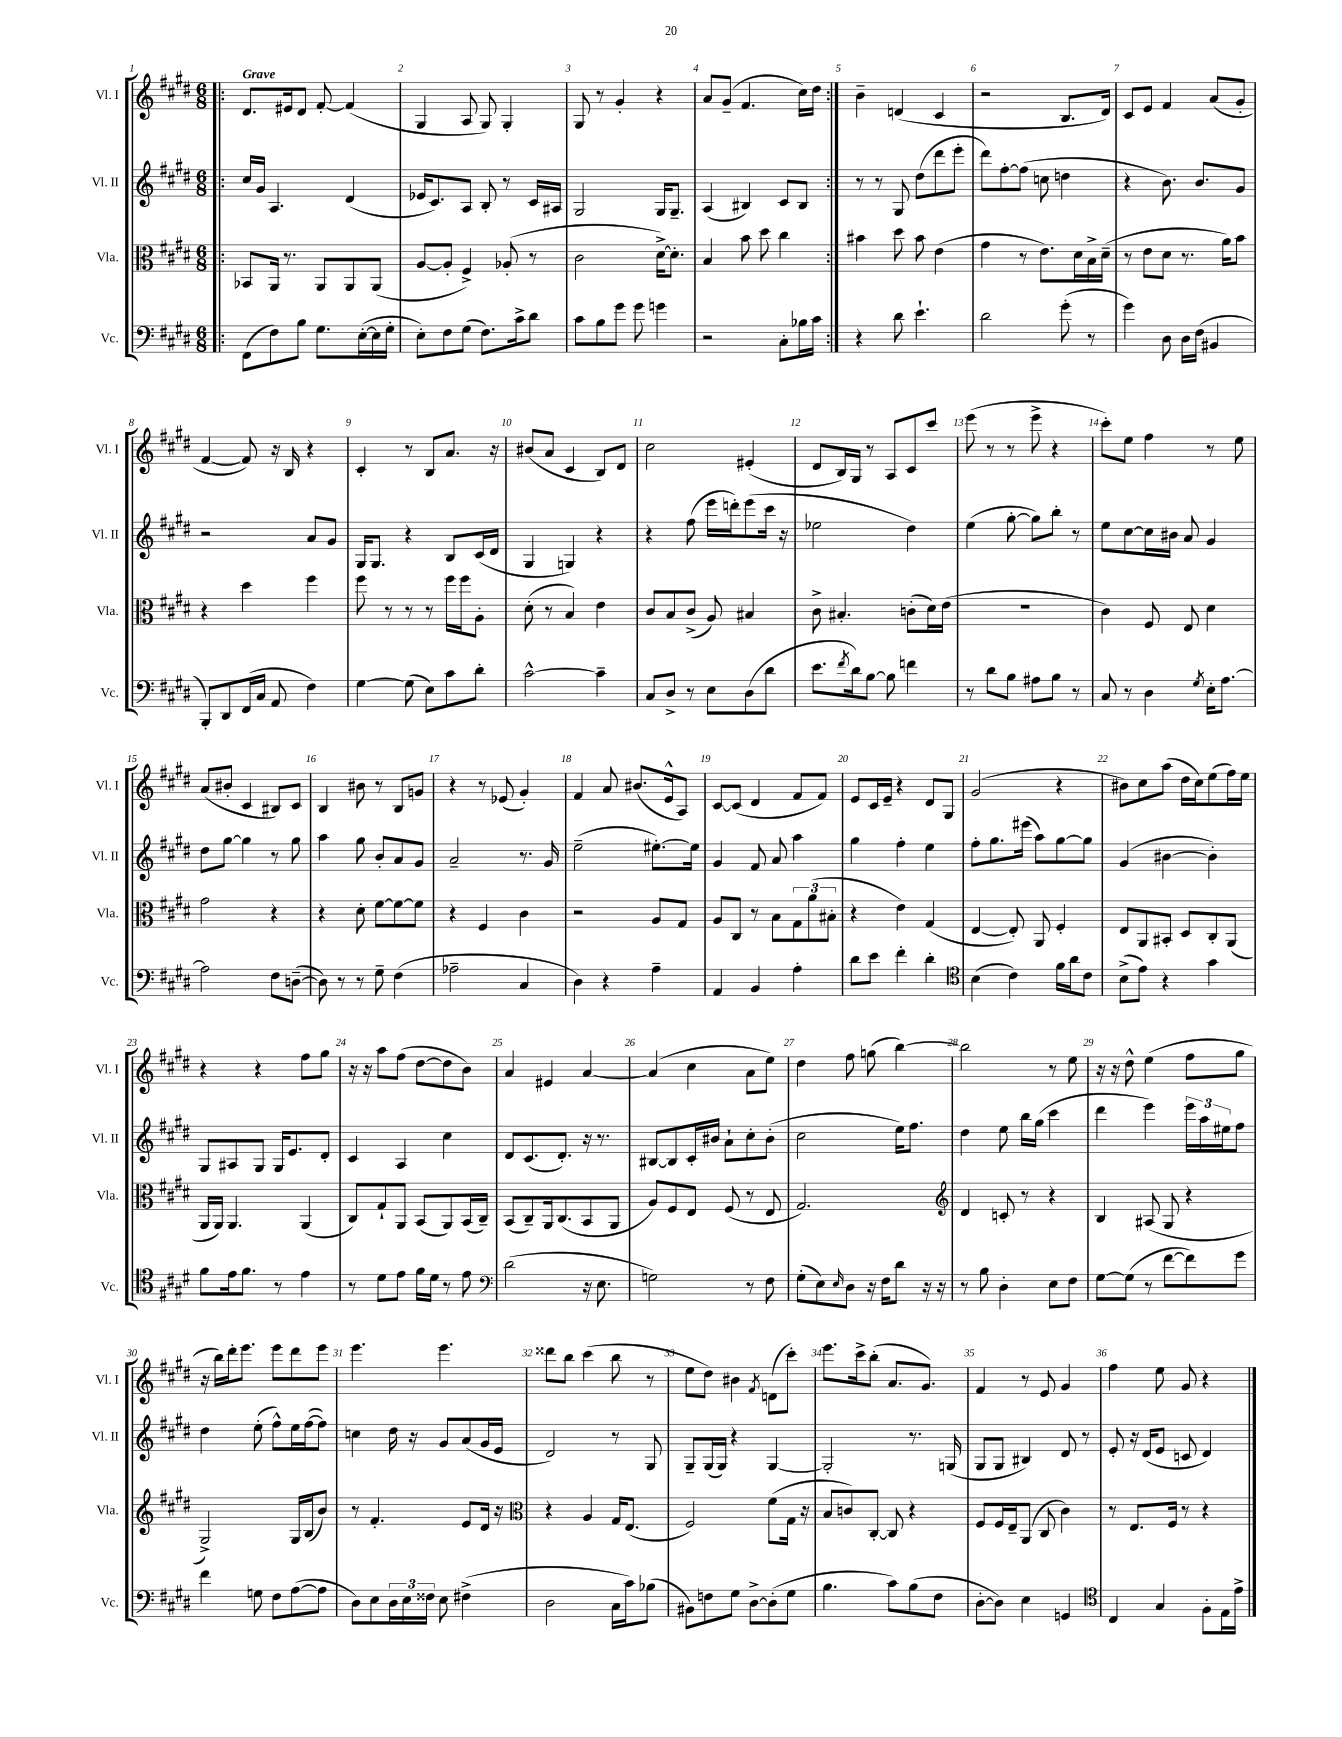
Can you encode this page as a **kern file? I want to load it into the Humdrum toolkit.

**kern	**kern	**kern	**kern
*part4	*part3	*part2	*part1
*staff4	*staff3	*staff2	*staff1
*I"Vc.	*I"Vla.	*I"Vl. II	*I"Vl. I
*I'Vc.	*I'Vla.	*I'Vl. II	*I'Vl. I
*clefF4	*clefC3	*clefG2	*clefG2
*k[f#c#g#d#]	*k[f#c#g#d#]	*k[f#c#g#d#]	*k[f#c#g#d#]
*M6/8	*M6/8	*M6/8	*M6/8
=1!|:	=1!|:	=1!|:	=1!|:
!	!	!	!LO:TX:a:B:t=Grave
(8FF#\L	8BB-X/L	16cc#/LL	8.d#/L
.	.	16g#/JJ	.
8F#\)	16AA/Jk	4.A/	.
.	8.r	.	16e#X/k
8B\J	.	.	8d#/J
8.G#\L	8AA/L	.	[8f#'/
.	8AA/	(4d#/	(4f#/]
([16E'\L	.	.	.
16E\]	(8AA/J	.	.
16G#'\JJ	.	.	.
=2	=2	=2	=2
8E'\L)	[8A/L	16e-X/KL	4G#/
.	.	8.c#/)	.
8F#\	8A'/J]	.	.
(8G#\J	4F#^/)	8A/J	8A/
8.F#\L)	.	8B'/	8G#/)
.	(8A-X'/	8r	4G#'/
16c#^\k	.	.	.
8d#\J	8r	16c#/LL	.
.	.	16A#X/JJ	.
=3	=3	=3	=3
8c#\L	2c#\	2G#/	8G#/
8B\	.	.	8r
8g#\J	.	.	4g#'/
8g#\	.	.	.
4gn\	[16d#^\KL)	16G#/KL	4r
.	8.d#'\J]	8.G#~/J	.
=4	=4	=4	=4
2r	4B/	(4A/	8a/L
.	.	.	(8g#~/J
.	8b\	4B#X/)	4.f#/
.	8dd#\	.	.
8C#'\L	4cc#\	8c#/L	.
16B-X\L	.	8B#/J	16cc#\LL)
16c#\JJ	.	.	16dd#\JJ
=5:|!	=5:|!	=5:|!	=5:|!
4r	4b#X\	8r	4b~\
.	.	8r	.
8d#\	8dd#\	8G#/	(4dn/
4.e`\	8b#\	(8dd#\L	.
.	(4e\	8ddd#\	4c#/
.	.	8eee'\J	.
=6	=6	=6	=6
2d#\	4g#\	8ddd#\L)	2r
.	.	[8ff#'\	.
.	8r	(8ff#\J]	.
.	8.e\L)	8ccn\	.
(8g#'\	.	4ddn\	8.B/L
.	16d#\L	.	.
8r	16B^\	.	.
.	(16d#~\JJ	.	16d#/Jk)
=7	=7	=7	=7
4g#\)	8r	4r	8c#/L
.	8e\L	.	8e/J
8D#\	8d#\J	8.b\)	4f#/
16D#\LL	8.r	.	.
(16F#\JJ	.	8.b/L	.
4BB#X/	.	.	(8a/L
.	16a\KL)	.	.
.	8b\J	8g#/J	8g#'/J
!!LO:LB:g=z
=8	=8	=8	=8
8BBB'/L)	4r	2r	[4f#/
8DD#/	.	.	.
(16FF#/L	4dd#\	.	8f#/])
16C#/JJ	.	.	.
8AA/	.	.	16r
.	.	.	16B/
4F#\)	4ff#\	8a/L	4r
.	.	8g#/J	.
=9	=9	=9	=9
[4G#\	8ff#\	16G#/KL	4c#'/
.	.	8.G#/J	.
.	8r	.	.
(8G#\]	8r	4r	8r
8E\L)	8r	.	8B/L
8c#\	16ff#\LL	8B/L	8.a/J
.	16ff#\J	.	.
8d#'\J	8A'\J	(16c#/L	.
.	.	16d#/JJ	16r
=10	=10	=10	=10
[2c#^^\	(8d#'\	4G#/	(8b#X/L
.	8r	.	8a/J
.	4B/)	4Gn/)	4c#/
4c#~\]	4e\	4r	8B/L)
.	.	.	8d#/J
=11	=11	=11	=11
8C#/L	8c#/L	4r	2cc#\
8D#^/J	8B/	.	.
8r	(8c#^/J	(8ff#\	.
8E\L	8A/)	16eee\LL	.
.	.	16dddn'\J)	.
(8D#\	4B#X/	(8eee\	(4e#X'/
8d#\J	.	16ccc#\Jk	.
.	.	16r	.
=12	=12	=12	=12
8.e\L	8c#^\	2ee-X\	8d#/L
.	4.B#X'/	.	16B/L)
8qf#/	.	.	.
16d#\k)	.	.	16G#/JJ
[8B\J	.	.	8r
8B\]	.	.	8A/L
4fn\	(8cn'\L	4dd#\)	8c#/
.	16d#\L)	.	8ccc#/J
.	(16e\JJ	.	.
=13	=13	=13	=13
8r	2.r	(4ee\	(8eee\
8d#\L	.	.	8r
8B\J	.	[8gg#'\	8r
8A#X\L	.	8gg#\L])	8eee^\
8B\J	.	8bb'\J	4r
8r	.	8r	.
=14	=14	=14	=14
8C#/	4c#\)	8ee\L	8ccc#'\L)
8r	.	[8cc#\	8ee\J
4D#\	8F#/	16cc#\L]	4ff#\
.	.	16b#X\JJ	.
.	8E/	8a/	.
8qG#/	.	.	.
16E'\KL	4d#\	4g#/	8r
[8.A\J	.	.	.
.	.	.	8ee\
!!LO:LB:g=z
=15	=15	=15	=15
2A\]	2g#\	8dd#\L	(8a/L
.	.	[8gg#\J	8b#X'/J
.	.	4gg#\]	4c#/
8F#\L	4r	8r	8B#X/L)
([8Dn~\J	.	8gg#\	8c#/J
=16	=16	=16	=16
8D\])	4r	4aa\	4B/
8r	.	.	.
8r	8d#'\	8gg#\	8b#X\
8G#~\	[8f#\L	8b'/L	8r
(4F#\	8f#\_	8a/	8B/L
.	8f#\J]	8g#/J	8gn/J
=17	=17	=17	=17
2A-X~\	4r	2a~/	4r
.	4F#/	.	8r
.	.	.	(8e-X/
4C#/	4c#\	8.r	4g#'/)
.	.	16g#/	.
=18	=18	=18	=18
4D#\)	2r	(2ee~\	4f#/
4r	.	.	8a/
.	.	.	(8.b#X/L
4A~\	8A/L	[8.ee#X'\L)	.
.	.	.	16e^^/k
.	8G#/J	.	8A/J)
.	.	16ee#\Jk]	.
=19	=19	=19	=19
4AA/	8A/L	4g#/	[8c#/L
.	8C#/J	.	(8c#/J]
4BB/	8r	8f#/	4d#/
.	8B\L	8a/	.
4A'\	12G#\	4aa\	8f#/L
.	(12a\	.	.
.	.	.	8f#/J)
.	12B#X'\J	.	.
=20	=20	=20	=20
8d#\L	4r	4gg#\	8e/L
8e\J	.	.	16c#/L
.	.	.	16e~/JJ
4f#'\	4e\)	4ff#'\	4r
4d#'\	(4G#/	4ee\	8d#/L
.	.	.	8G#/J
=21	=21	=21	=21
*clefC4	*	*	*
(4B\	[4E/	8ff#'\L	(2g#/
.	.	8.gg#\	.
4c#\)	8E'/])	.	.
.	.	(16eee#X\Jk	.
.	8AA/	8aa\L)	.
16f#\LL	4F#'/	[8gg#\	4r
16a\J	.	.	.
8c#\J	.	8gg#\J]	.
=22	=22	=22	=22
(8B^\L	8E/L	(4g#/	8b#X\L)
8e\J)	8AA/	.	8cc#\
4r	8BB#X'/J	[4b#X\	(8aa\J
.	8D#/L	.	16dd#\LL
.	.	.	16cc#\J)
4g#\	8C#'/	4b#'\])	(8ee\
.	(8AA/J	.	16ff#\L)
.	.	.	16ee\JJ
!!LO:LB:g=z
=23	=23	=23	=23
8f#\L	16AA/LL	8G#/L	4r
.	16AA/JJ)	.	.
16e\k	4.AA/	8A#X/	.
8.f#\J	.	.	.
.	.	8G#/J	4r
8r	.	16G#/KL	.
.	.	8.e/	.
4e\	(4AA/	.	8ff#\L
.	.	8d#'/J	8gg#\J
=24	=24	=24	=24
8r	8C#/L)	4c#/	16r
.	.	.	16r
8d#\L	8G#`/	.	8aa\L
8e\J	8AA/J	4A/	(8ff#\J
16f#\LL	(8BB/L	.	[8dd#\L
16d#\JJ	.	.	.
8r	8AA/)	4cc#\	8dd#\]
8e\	(16BB/L	.	8b\J)
.	16C#~/JJ)	.	.
=25	=25	=25	=25
*clefF4	*	*	*
(2d#\	(8BB/L	8d#/L	4a/
.	8C#~/)	(8.c#/	.
.	16AA/k	.	4e#X/
.	(8.C#/	8.d#'/J)	.
16r	8BB/	16r	[4a/
8.E\	.	8.r	.
.	8AA/J	.	.
=26	=26	=26	=26
2Gn\)	8A/L)	[8B#X/L	(4a/]
.	8F#/	8B#/]	.
.	8E/J	16c#'/L	4cc#\
.	.	16b#X/JJ	.
.	(8F#/	8a`\L	.
8r	8r	8cc#'\	8a\L
8F#\	8E/	(8b#'\J	8ee\J)
=27	=27	=27	=27
(8G#'\L	2.G#/)	2cc#\	4dd#\
8E\)	.	.	.
16qqE/	.	.	.
8D#\J	.	.	8ff#\
16r	.	.	(8ggn\
16F#\KL	.	.	.
8d#\J	.	16ee\KL)	[4bb\)
.	.	8.ff#\J	.
16r	.	.	.
16r	.	.	.
=28	=28	=28	=28
*	*clefG2	*	*
8r	4d#/	4dd#\	2bb\]
8B\	.	.	.
4D#'\	8cn'/	8ee\	.
.	8r	16bb\LL	.
.	.	(16gg#\JJ	.
8E\L	4r	4ccc#\	8r
8F#\J	.	.	8ee\
=29	=29	=29	=29
[8G#\L	4B/	4ddd#\	16r
.	.	.	16r
(8G#\J]	.	.	8dd#^^\
8r	(8A#X/	4eee\)	(4ee\
[8f#\L	8G#/	.	.
8f#\])	4r	24eee\LL	8ff#\L
.	.	24aa\	.
.	.	24ee#X\J	.
8g#\J	.	8ff#\J	8gg#\J
!!LO:LB:g=z
=30	=30	=30	=30
4f#\	2G#^/)	4dd#\	16r
.	.	.	16bb\LL)
.	.	.	16ddd#'\J
.	.	.	8.eee\J
8Gn\	.	(8ee'\	.
8F#\L	.	8ff#^^\L)	8eee\L
([8A\	16G#/LL	16ee\L	8ddd#\
.	(16B/J	([16ff#\J	.
8A\J]	8b/J)	8ff#\J])	8eee\J
=31	=31	=31	=31
8D#\L)	8r	4ccn\	4.eee\
8E\	4.f#'/	.	.
24D#\L	.	16dd#\	.
24E\	.	.	.
.	.	16r	.
24F##X\JJ	.	.	.
8E\	.	8g#/L	4.eee\
(4F#X^\	8e/L	(8a/	.
.	16d#/Jk	16g#/L	.
.	16r	16e/JJ	.
=32	=32	=32	=32
*	*clefC3	*	*
2D#\	4r	2d#/)	8ddd##X\L
.	.	.	8bb\J
.	4A/	.	(4ccc#\
16C#\LL	16G#/KL	8r	8bb\
16c#\J)	(8.E/J	.	.
(8B-X\J	.	8G#/	8r
=33	=33	=33	=33
8BB#X\L)	2F#/)	8G#~/L	8ee\L
8Fn\	.	(16G#/L	8dd#\J)
.	.	16G#/JJ)	.
8G#\J	.	4r	4b#X\
[8D#^\L	.	.	.
.	.	.	8qf#/
(8D#'\]	(8f#\L	[4G#/	(8dn\L
8G#\J	16G#\Jk	.	8ccc#'\J)
.	16r	.	.
=34	=34	=34	=34
4.B\	8B/L	2G#'/]	8.eee\L
.	8cn/)	.	.
.	.	.	16ccc#^\k
.	[8C#'/J	.	(8bb'\J
8c#\L)	8C#/]	.	8.a/L
(8B\	4r	8.r	.
.	.	.	8.g#/J)
8F#\J	.	.	.
.	.	(16Gn/	.
=35	=35	=35	=35
[8D#'\L	8F#/L	8G#/L	4f#/
8D#\J])	16F#/L	8G#/J	.
.	16E~/J	.	.
4E\	(8AA/J	4B#X/)	8r
.	8C#/	.	8e/
4GGn/	4c#\)	8d#/	4g#/
.	.	8r	.
=36	=36	=36	=36
*clefC4	*	*	*
4C#/	8r	8e'/	4ff#\
.	8.E/L	16r	.
.	.	(16d#/KL	.
4G#/	.	8e/J	8ee\
.	16F#/Jk	.	.
.	8r	8cn/	8g#/
8F#'\L	4r	4d#/)	4r
16E\L	.	.	.
16e^\JJ	.	.	.
==	==	==	==
*-	*-	*-	*-
